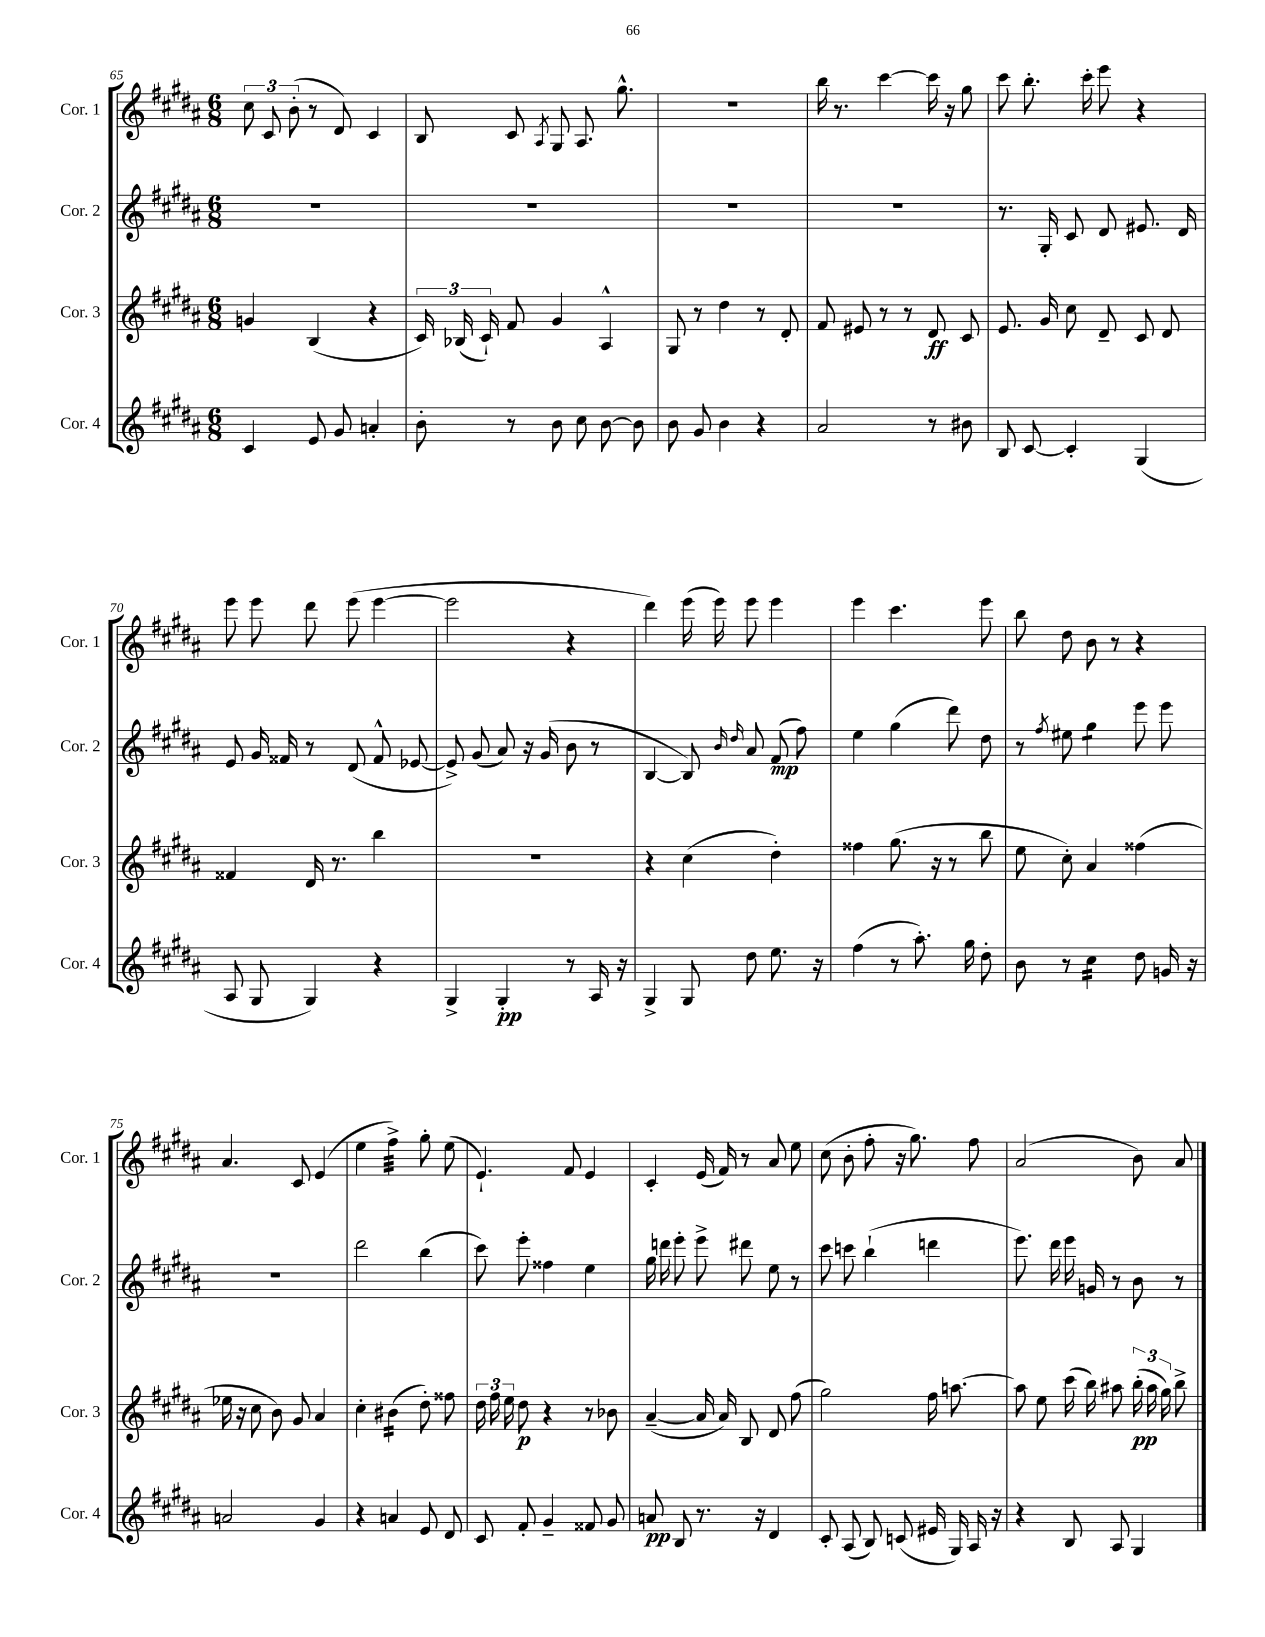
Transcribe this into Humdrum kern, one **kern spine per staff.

**kern	**kern	**kern	**kern
*staff4	*staff3	*staff2	*staff1
*clefG2	*clefG2	*clefG2	*clefG2
*k[f#c#g#d#a#]	*k[f#c#g#d#a#]	*k[f#c#g#d#a#]	*k[f#c#g#d#a#]
*M6/8	*M6/8	*M6/8	*M6/8
4c#	4g	2.r	12cc#
.	.	.	12c#
.	.	.	(12b'
8e	(4B	.	8r
8g#	.	.	8d#)
4a'	4r	.	4c#
=	=	=	=
8b'	24c#)	2.r	8B
.	(24B-	.	.
.	24c#`)	.	.
8r	8f#	.	8c#
.	.	.	8qA#
8b	4g#	.	8G#
8cc#	.	.	8.A#
[8b	4A#^^	.	.
.	.	.	8.gg#^^
8b]	.	.	.
=	=	=	=
8b	8G#	2.r	2.r
8g#	8r	.	.
4b	4dd#	.	.
4r	8r	.	.
.	8d#'	.	.
=	=	=	=
2a#	8f#	2.r	16bb
.	.	.	8.r
.	8e#	.	.
.	8r	.	[4ccc#
.	8r	.	.
8r	8d#	.	16ccc#]
.	.	.	16r
8b#	8c#	.	8gg#
=	=	=	=
8B	8.e	8.r	8ccc#
[8c#	.	.	8.bb'
.	16g#	16G#'	.
4c#']	8cc#	8c#	.
.	.	.	16ccc#'
.	8d#~	8d#	8eee
(4G#	8c#	8.e#	4r
.	8d#	.	.
.	.	16d#	.
=	=	=	=
8A#	4f##	8e	8eee
8G#	.	16g#	8eee
.	.	16f##	.
4G#)	16d#	8r	8ddd#
.	8.r	.	.
.	.	(8d#	(8eee
4r	4bb	8f##^^	[4eee
.	.	[8e-	.
=	=	=	=
4G#^	2.r	8e-^])	2eee]
.	.	(8g#	.
4G#'	.	8a#)	.
.	.	16r	.
.	.	(16g#	.
8r	.	8b	4r
16A#	.	8r	.
16r	.	.	.
=	=	=	=
4G#^	4r	[4B	4ddd#)
8G#	(4cc#	8B])	(16eee
.	.	.	16eee)
.	.	16qqb	.
.	.	16qqdd#	.
8dd#	.	8a#	8eee
8.ee	4dd#')	(8f#	4eee
.	.	8ff#)	.
16r	.	.	.
=	=	=	=
(4ff#	4ff##	4ee	4eee
8r	(8.gg#	(4gg#	4.ccc#
8.aa#')	.	.	.
.	16r	.	.
.	8r	8ddd#)	.
16gg#	.	.	.
8dd#'	8bb	8dd#	8eee
=	=	=	=
8b	8ee	8r	8bb
.	.	8qff#	.
8r	8cc#')	8ee#	8dd#
4cc#	4a#	4gg#	8b
.	.	.	8r
8dd#	(4ff##	8eee	4r
16g	.	8eee	.
16r	.	.	.
=	=	=	=
2a	16ee-	2.r	4.a#
.	16r	.	.
.	8cc#	.	.
.	8b)	.	.
.	8g#	.	8c#
4g#	4a#	.	(4e
=	=	=	=
4r	4cc#'	2ddd#	4ee
4a	(4b#	.	4ff#^)
8e	8dd#')	(4bb	8gg#'
8d#	8ff##	.	(8ee
=	=	=	=
8c#	24dd#	8ccc#)	4.e`)
.	24ff#	.	.
.	24ee	.	.
8f#'	8dd#	8eee'	.
4g#~	4r	4ff##	.
.	.	.	8f#
8f##	8r	4ee	4e
8g#	8b-	.	.
=	=	=	=
8a	([4a#~	16gg#	4c#'
.	.	16ddd	.
8B	.	8eee'	.
8.r	16a#]	8eee^	(16e
.	16a#)	.	16f#)
.	8B	8ddd#	8r
16r	.	.	.
4d#	8d#	8ee	8a#
.	(8ff#	8r	8ee
=	=	=	=
8c#'	2gg#)	8ccc#	(8cc#
(8A#	.	8ccc	8b'
8B)	.	(4bb`	8ff#'
(8c	.	.	16r
.	.	.	8.gg#)
16e#	16ff#	4ddd	.
16G#)	[8.aa	.	.
16A#	.	.	8ff#
16r	.	.	.
=	=	=	=
4r	8aa]	8.eee)	(2a#
.	8ee	.	.
.	.	16ddd#	.
8B	(16ccc#	16eee	.
.	16bb)	16g	.
8A#	8aa#	8r	.
4G#	(24bb'	8b	8b)
.	24aa#	.	.
.	24gg#)	.	.
.	8bb^	8r	8a#
==	==	==	==
*-	*-	*-	*-
